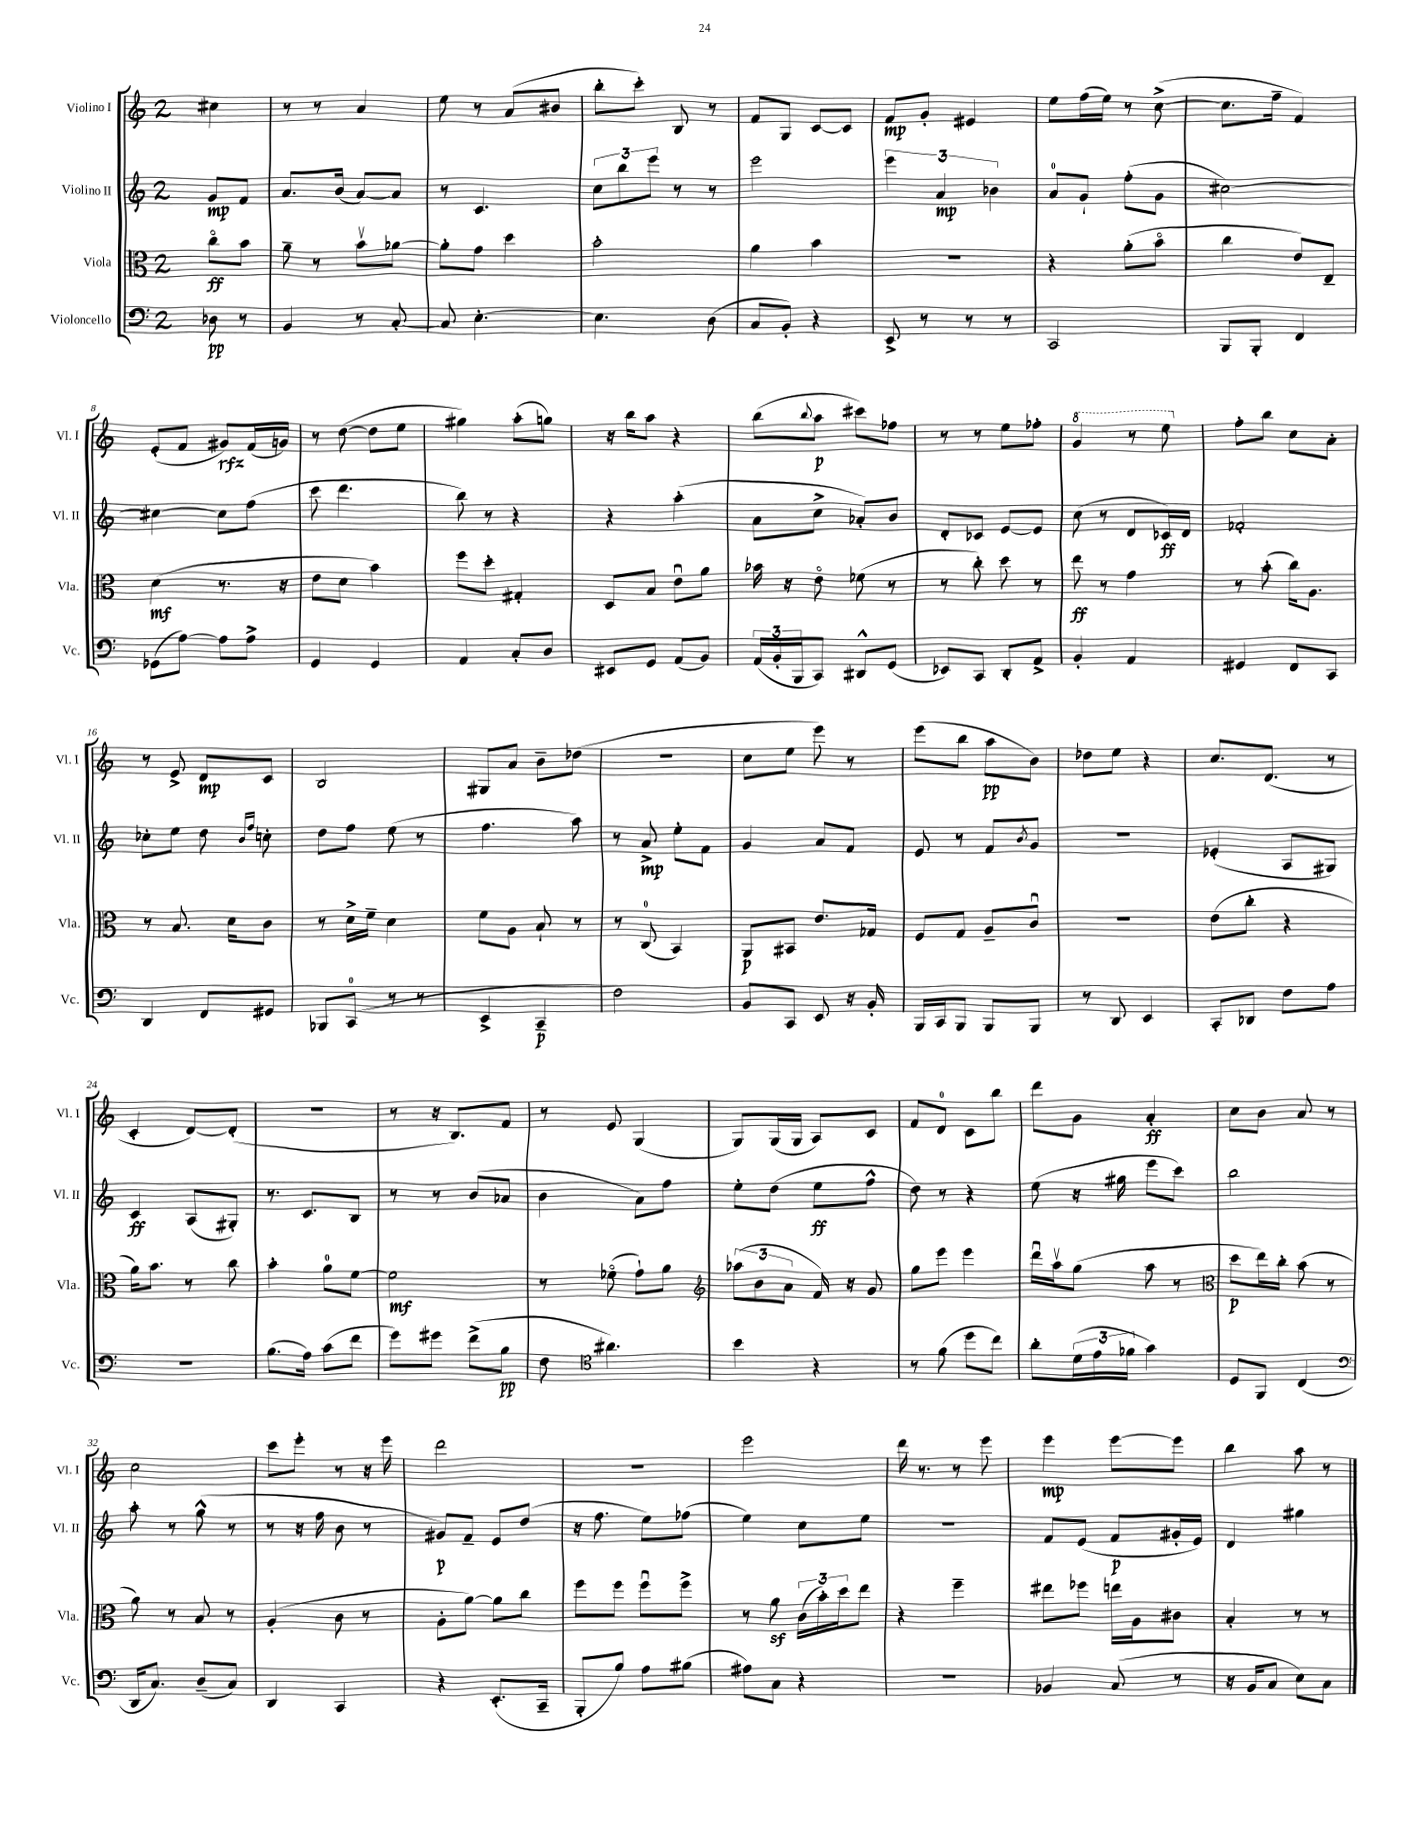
<<
\new StaffGroup <<
\new Staff = "s0" \with { instrumentName = "Violino I" shortInstrumentName = "Vl. I" } {
    \clef treble \key c \major \once \override Staff.TimeSignature.style = #'single-digit \time 2/4 \partial 4
    cis''4 |
    r8 r8 a'4 |
    e''8 r8 a'8( bis'8 |
    b''8-. c'''8-.) b8 r8 |
    f'8 g8 c'8~ c'8 |
    f'8\mp g'8-. eis'4 |
    e''8 f''16( e''16) r8 c''8~->( |
    c''8. f''16-- f'4) |
    e'8-.( f'8 gis'8\rfz) f'16( g'16) |
    r8 d''8~( d''8 e''8 |
    gis''4) a''8-.( g''8) |
    r16 b''16 a''8 r4 |
    b''8( \appoggiatura { b''8 } a''8\p cis'''8) fes''8 |
    r8 r8 e''8 fes''8-. |
    \ottava #1 g''4 r8 e'''8 \ottava #0 |
    f''8-. b''8 c''8 a'8-. |
    r8 e'8-> d'8\mp c'8 |
    b2 |
    gis8 a'8 b'8-- des''8( |
    r2 |
    c''8 e''8 e'''8) r8 |
    e'''8( b''8 a''8\pp b'8) |
    des''8 e''8 r4 |
    c''8. d'8.( r8 |
    c'4-. d'8~) d'8-.( |
    r2 |
    r8 r16 b8.) f'8 |
    r8 e'8 g4( |
    g8) g16( g16 a8) c'8 |
    f'8 d'8-0 c'8 b''8 |
    d'''8 g'8 a'4-.\ff |
    c''8 b'8 a'8 r8 |
    c''2 |
    c'''8 e'''8-. r8 r16 e'''16 |
    d'''2 |
    R2 |
    e'''2 |
    d'''16 r8. r8 e'''8 |
    e'''4\mp e'''8~ e'''8 |
    b''4 a''8 r8 \bar "|." |
}
\new Staff = "s1" \with { instrumentName = "Violino II" shortInstrumentName = "Vl. II" } {
    \clef treble \key c \major \once \override Staff.TimeSignature.style = #'single-digit \time 2/4 \partial 4
    g'8\mp f'8 |
    a'8. b'16( a'8~) a'8 |
    r8 c'4. |
    \tuplet 3/2 { c''8 b''8 e'''8 } r8 r8 |
    e'''2 |
    \tuplet 3/2 { e'''4 a'4\mp bes'4 } |
    a'8-0 g'8-! f''8-.( g'8 |
    cis''2~) |
    cis''4~ cis''8 f''8( |
    c'''8 d'''4. |
    b''8) r8 r4 |
    r4 a''4-.( |
    a'8 c''8-> aes'8-.) b'8 |
    d'8-. ces'8 e'8~ e'8 |
    c''8( r8 d'8 ces'16\ff) d'16 |
    fes'2-. |
    ces''8-. e''8 d''8 \grace { b'16 f''16 } c''8-. |
    d''8 f''8 e''8( r8 |
    f''4. a''8) |
    r8 a'8->\mp e''8-. f'8 |
    g'4 a'8 f'8 |
    e'8 r8 f'8 \acciaccatura { b'8 } g'8 |
    R2 |
    ees'4-.( a8 gis8) |
    c'4\ff a8( gis8-.) |
    r8. c'8. b8 |
    r8 r8 b'8( aes'8 |
    b'4 a'8) f''8 |
    e''8-. d''8( e''8\ff f''8-^ |
    d''8) r8 r4 |
    e''8( r16 gis''16 e'''8 c'''8) |
    b''2 |
    a''8-. r8 g''8-^( r8 |
    r8 r16 f''16 b'8 r8 |
    gis'8\p) f'8-- e'8 d''8( |
    r16 f''8. e''8) fes''8( |
    e''4) c''8 e''8 |
    R2 |
    f'8 e'8( f'8\p gis'16-. e'16) |
    d'4 gis''4 \bar "|." |
}
\new Staff = "s2" \with { instrumentName = "Viola" shortInstrumentName = "Vla." } {
    \clef alto \key c \major \once \override Staff.TimeSignature.style = #'single-digit \time 2/4 \partial 4
    c''8\flageolet\ff b'8 |
    a'8-- r8 b'8\upbow aes'8~ |
    aes'8-. g'8 d''4 |
    b'2-. |
    a'4 b'4 |
    R2 |
    r4 a'8-.( b'8\flageolet |
    c''4 e'8) e8-- |
    d'4\mf( r8. r16 |
    e'8 d'8 b'4) |
    f''8 d''8-. gis4-. |
    d8 b8 e'8\downbow a'8 |
    bes'16 r16 e'8\flageolet fes'8( r8 |
    r8 c''8-.) d''8 r8 |
    e''8\ff r8 g'4 |
    r8 b'8-.( c''16) a8. |
    r8 b8. d'16 c'8 |
    r8 d'16-> f'16-- d'4 |
    f'8 a8 b8-! r8 |
    r8 c8-0( b,4) |
    a,8\p bis,8 e'8. ges16 |
    f8 g8 a8-- c'8\downbow |
    r2 |
    e'8( c''8-. r4 |
    a'16) b'8. r8 c''8 |
    b'4-. a'8-0 f'8~ |
    f'2\mf |
    r8 fes'8\flageolet( g'8-!) a'8 |
    \clef treble \tuplet 3/2 { aes''8( b'8 a'8 } f'16) r16 g'8 |
    g''8 e'''8 e'''4 |
    d'''16\downbow a''16\upbow g''8( a''8 r8 |
    \clef alto d''8\p e''16) c''16-. b'8( r8 |
    a'8) r8 b8 r8 |
    a4-.( c'8 r8 |
    a8-. a'8~) a'8 c''8 |
    f''8 f''8 f''8\downbow f''8-> |
    r8 a'8\sf \tuplet 3/2 { c'16( b'16-.) d''16 } e''8 |
    r4 f''4-- |
    eis''8 fes''8 e''16 a16 cis'8 |
    b4-. r8 r8 \bar "|." |
}
\new Staff = "s3" \with { instrumentName = "Violoncello" shortInstrumentName = "Vc." } {
    \clef bass \key c \major \once \override Staff.TimeSignature.style = #'single-digit \time 2/4 \partial 4
    des8\pp r8 |
    b,4 r8 c8~-. |
    c8 e4.~-. |
    e4. d8( |
    c8 b,8-.) r4 |
    e,8-> r8 r8 r8 |
    c,2 |
    b,,8 b,,8-. f,4 |
    ges,8( a8~) a8 a8-> |
    g,4 g,4 |
    a,4 c8-. d8 |
    eis,8 g,8 a,8( b,8) |
    \tuplet 3/2 { a,16( b,16-. b,,16 } c,8) dis,8-^ g,8( |
    ees,8) c,8 d,8-. a,8-> |
    b,4-. a,4 |
    gis,4 f,8 c,8 |
    d,4 f,8 gis,8 |
    bes,,8 c,8-0( r8 r8 |
    e,4-> c,4--\p |
    f2) |
    b,8 c,8 e,8 r16 b,16-. |
    b,,16 c,16 b,,8 b,,8 b,,8 |
    r8 d,8 e,4 |
    c,8-. des,8 f8 a8 |
    r2 |
    b8.( a16) c'8( f'8 |
    g'8) gis'8 f'8->( b8\pp |
    f8 \clef tenor ais'4.) |
    b'4 r4 |
    r8 f'8( d''8 c''8) |
    a'8-. \tuplet 3/2 { d'16( e'16 fes'16 } g'4) |
    d8 f,8 c4( |
    \clef bass d,16 c8.) d8--( c8) |
    d,4 c,4 |
    r4 e,8.-.( c,16-- |
    b,,8-. b8) a8 bis8( |
    ais8) c8 r4 |
    r2 |
    bes,4 c8( r8 |
    r16 b,16 c8 e8) c8 \bar "|." |
}
>>
>>
